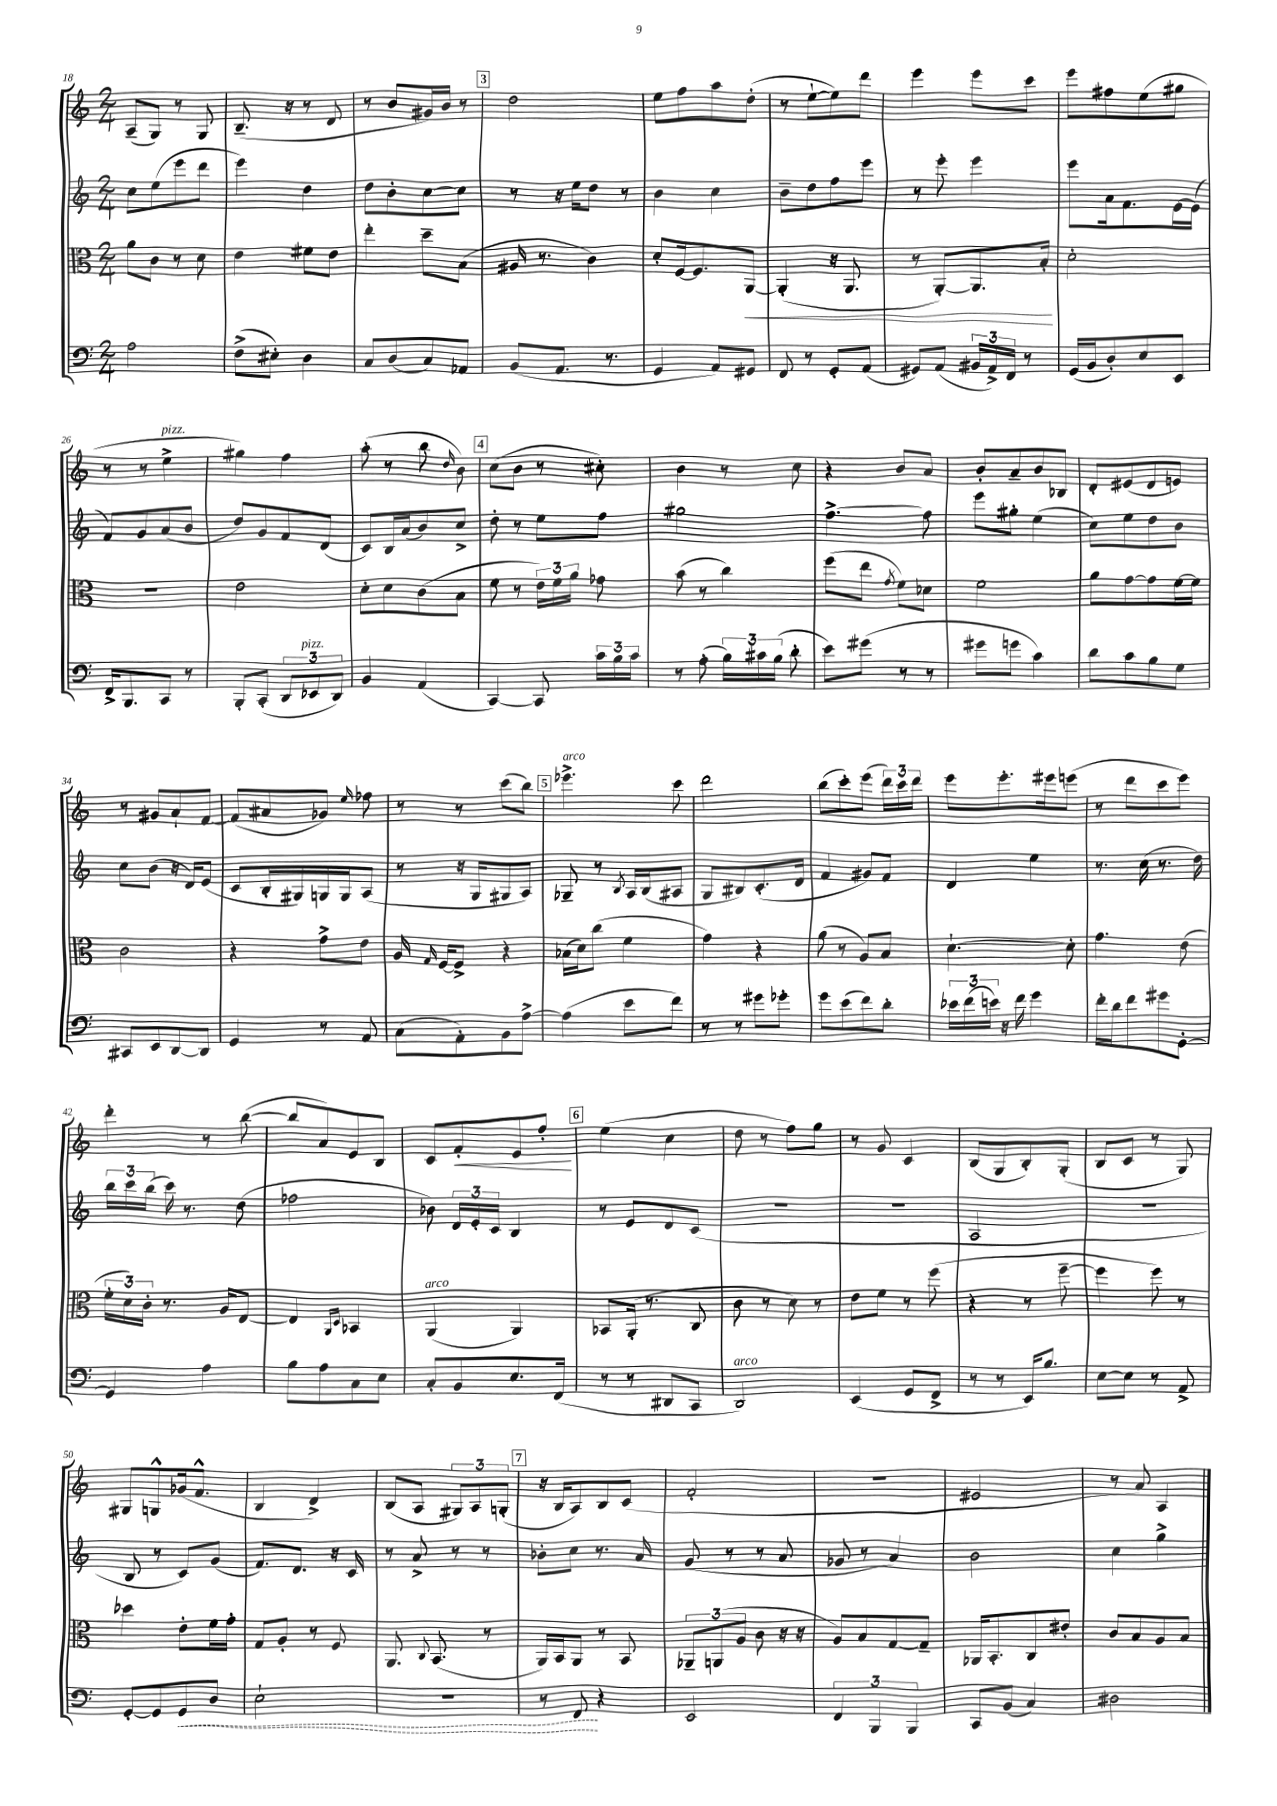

**kern	**dynam	**kern	**dynam	**kern	**kern	**dynam
*part4	*part4	*part3	*part3	*part2	*part1	*part1
*staff4	*staff4	*staff3	*staff3	*staff2	*staff1	*staff1
*clefF4	*	*clefC3	*	*clefG2	*clefG2	*
*k[]	*	*k[]	*	*k[]	*k[]	*
*M2/4	*	*M2/4	*	*M2/4	*M2/4	*
=18	=18	=18	=18	=18	=18	=18
2A\	.	8a\L	.	8cc\L	(8A~/L	.
.	.	8c\J	.	(8ee\	8G/J)	.
.	.	8r	.	8eee\	8r	.
.	.	8d\	.	8ddd\J	8G/	.
=19	=19	=19	=19	=19	=19	=19
(8F^\L	.	4e\	.	4eee\)	(8.B~/	.
8E#X'\J)	.	.	.	.	.	.
.	.	.	.	.	16r	.
4D\	.	8f#X\L	.	4dd\	8r	.
.	.	8e\J	.	.	8d/	.
=20	=20	=20	=20	=20	=20	=20
8C/L	.	4ee'\	.	8dd\L	8r	.
(8D/	.	.	.	8b'\	8b/L	.
8C/)	.	8dd~\L	.	[8cc\	16g#X/L)	.
.	.	.	.	.	16b/JJ	.
8AA-X/J	.	(8B\J	.	8cc\J]	8r	.
!!LO:REH:place=s1:t=3
=21	=21	=21	=21	=21	=21	=21
(8BB/L	.	16A#X/	.	8r	2dd\	.
.	.	8.r	.	.	.	.
8.AA/J	.	.	.	16r	.	.
.	.	.	.	16ee\KL	.	.
.	.	4c\)	.	8dd\J	.	.
8.r	.	.	.	.	.	.
.	.	.	.	8r	.	.
=22	=22	=22	=22	=22	=22	=22
4GG/	.	8d'/L	.	4b\	8ee\L	.
.	.	[16F/k	.	.	8ff\	.
.	.	8.F/]	.	.	.	.
8AA/L)	.	.	.	4cc\	8aa\	.
!	!	!	!LO:HP:b	!	!	!
8GG#X/J	.	[8AA/J	<	.	(8dd'\J	.
=23	=23	=23	=23	=23	=23	=23
8FF/	.	(4AA'/]	.	8b~\L	8r	.
8r	.	.	.	8dd\	[8ee`\L	.
8GG'/L	.	16r	.	8ff\	8ee\])	.
.	.	8.AA/	.	.	.	.
(8AA/J	.	.	.	8eee\J	8ddd\J	.
=24	=24	=24	=24	=24	=24	=24
8GG#X/L)	.	8r	.	8r	4eee\	.
(8AA/J	.	[8AA'/L)	.	8eee'\	.	.
24BB#X/LL	.	8.AA/]	.	4eee\	8eee\L	.
24AA^/)	.	.	.	.	.	.
24FF/JJ	.	.	.	.	.	.
8r	.	.	.	.	8ccc\J	.
.	.	16B'/Jk	.	.	.	.
.	.	.	[	.	.	.
=25	=25	=25	=25	=25	=25	=25
(16GG/LL	.	2d'\	.	8eee\L	8eee\L	.
16BB/J	.	.	.	.	.	.
8D'/)	.	.	.	16a\k	8ff#X\	.
.	.	.	.	8.f\	.	.
8E/	.	.	.	.	(8ee\	.
8EE/J	.	.	.	[16e\L	8gg#X\J	.
.	.	.	.	(16e\JJ]	.	.
!!LO:LB:g=z
=26	=26	=26	=26	=26	=26	=26
16FF^/KL	.	2r	.	8f/L)	8r	.
8.BBB/	.	.	.	.	.	.
.	.	.	.	8g/	8r	.
!	!	!	!	!	!LO:TX:a:i:t=pizz.	!
8CC/J	.	.	.	(8a/	4ee^\	.
8r	.	.	.	8b/J	.	.
=27	=27	=27	=27	=27	=27	=27
8BBB'/L	.	2e\	.	8dd/L)	4gg#X\)	.
(8CC'/J	.	.	.	8g/	.	.
12DD/L	.	.	.	8f/	4ff\	.
!LO:TX:a:i:t=pizz.	!	!	!	!	!	!
12EE-X/	.	.	.	.	.	.
.	.	.	.	(8d/J	.	.
12DD/J)	.	.	.	.	.	.
=28	=28	=28	=28	=28	=28	=28
4BB/	.	8d'\L	.	8c/L)	(8aa'\	.
.	.	8d\	.	16B/L	8r	.
.	.	.	.	(16a/J	.	.
(4AA/	.	(8c\	.	8b/)	8bb\	.
.	.	.	.	.	16qqdd/	.
.	.	8B\J	.	8cc^/J	8b\)	.
!!LO:REH:place=s1:t=4
=29	=29	=29	=29	=29	=29	=29
[4CC/)	.	8f\	.	8dd'\	(8cc\L	.
.	.	8r	.	8r	8b\J	.
8CC/]	.	24e\LL)	.	8ee\L	8r	.
.	.	24f\	.	.	.	.
.	.	24a\JJ	.	.	.	.
24c\LL	.	8g-X\	.	8ff\J	8cc#X'\)	.
24B\	.	.	.	.	.	.
24c\JJ	.	.	.	.	.	.
=30	=30	=30	=30	=30	=30	=30
8r	.	(8b\	.	2gg#X\	4b\	.
(8A'\	.	8r	.	.	.	.
24B\LL)	.	4cc\)	.	.	8r	.
24c#X\	.	.	.	.	.	.
(24B\JJ	.	.	.	.	.	.
8d'\	.	.	.	.	8cc\	.
=31	=31	=31	=31	=31	=31	=31
8e\L)	.	(8ff\L	.	[4.ff^\	4r	.
(8g#X\J	.	8ee\J	.	.	.	.
.	.	8qg/	.	.	.	.
8r	.	8f\L)	.	.	8b/L	.
8r	.	8d-X\J	.	8ff\]	8a/J	.
=32	=32	=32	=32	=32	=32	=32
8g#X\L	.	2f\	.	8eee\L	8b'/L	.
8gn\J	.	.	.	8gg#X'\J	8a~/	.
4c\)	.	.	.	(4ee\	8b/	.
.	.	.	.	.	8B-X/J	.
=33	=33	=33	=33	=33	=33	=33
8d\L	.	8a\L	.	8cc\L)	8d'/L	.
8c\	.	[8g\	.	8ee\	(8e#X/	.
8B\	.	8g\]	.	8dd\	8d/	.
8G\J	.	[16f\L	.	8b\J	8en/J)	.
.	.	16f\JJ]	.	.	.	.
!!LO:LB:g=z
=34	=34	=34	=34	=34	=34	=34
8CC#X/L	.	2c\	.	8cc\L	8r	.
8EE/	.	.	.	(8b\J	8g#X/L	.
[8DD/	.	.	.	16r	8a`/	.
.	.	.	.	16d/KL)	.	.
8DD/J]	.	.	.	(8e/J	[8f/J	.
=35	=35	=35	=35	=35	=35	=35
4GG/	.	4r	.	8c/L	(8f/L]	.
.	.	.	.	16B'/L	8a#X/	.
.	.	.	.	16G#X/)	.	.
8r	.	8g^\L	.	16Gn/	8g-X/J)	.
.	.	.	.	16G/J	.	.
.	.	.	.	.	16qqee/	.
8AA/	.	8e\J	.	(8A/J	8ff-X\	.
=36	=36	=36	=36	=36	=36	=36
(8C\L	.	16A/	.	8r	8r	.
.	.	16qqG/	.	.	.	.
.	.	[16F/KL	.	.	.	.
8AA'\)	.	8F^/J]	.	16r	8r	.
.	.	.	.	16G/KL	.	.
8BB\	.	4r	.	8G#X/	(8ccc\L	.
[8A^\J	.	.	.	8A/J)	8bb\J)	.
!!LO:REH:place=s1:t=5
=37	=37	=37	=37	=37	=37	=37
!	!	!	!	!	!LO:TX:a:i:t=arco	!
(4A\]	.	(16B-X\LL	.	8G-X~/	4.eee-X^\	.
.	.	16d\J)	.	.	.	.
.	.	(8cc\J	.	8r	.	.
.	.	.	.	8qB/	.	.
8e\L	.	4f\	.	16A/LL	.	.
.	.	.	.	(16B/J	.	.
8f\J)	.	.	.	8A#X/J	8ccc\	.
=38	=38	=38	=38	=38	=38	=38
8r	.	4g\)	.	8G/L	2ddd\	.
8r	.	.	.	8B#X/)	.	.
8g#X\L	.	4r	.	(8.c'/	.	.
8g-X'\J	.	.	.	.	.	.
.	.	.	.	16d/Jk	.	.
=39	=39	=39	=39	=39	=39	=39
8g\L	.	(8a\	.	4f/	(8bb\L	.
(8e\	.	8r	.	.	8ccc'\)	.
8f\)	.	8A/L)	.	8g#X/L)	(8eee\J	.
8d'\J	.	8B/J	.	8f/J	24ddd\LL)	.
.	.	.	.	.	24ccc\	.
.	.	.	.	.	24ddd\JJ	.
=40	=40	=40	=40	=40	=40	=40
24e-X\LL	.	[4.d`\	.	4d/	8eee\L	.
(24f\	.	.	.	.	.	.
24en\JJ)	.	.	.	.	.	.
16r	.	.	.	.	8.eee'\	.
16f\	.	.	.	.	.	.
4g\	.	.	.	4ee\	.	.
.	.	.	.	.	16eee#X\k	.
.	.	8d'\]	.	.	(8eeen\J	.
=41	=41	=41	=41	=41	=41	=41
16f'\LL	.	4.g\	.	8.r	8r	.
16d\J	.	.	.	.	.	.
8f\	.	.	.	.	8ddd\L	.
.	.	.	.	(16cc\	.	.
8g#X\	.	.	.	8.r	8ccc\	.
[8GG'\J	.	(8e\	.	.	8eee\J)	.
.	.	.	.	16dd\)	.	.
!!LO:LB:g=z
=42	=42	=42	=42	=42	=42	=42
4GG/]	.	24f'\LL	.	24bb\LL	4ddd'\	.
.	.	24d\)	.	24ccc\	.	.
.	.	24c'\JJ	.	(24bb\JJ	.	.
.	.	8.r	.	16ccc\)	.	.
.	.	.	.	8.r	.	.
4A\	.	.	.	.	8r	.
.	.	16A/KL	.	.	.	.
.	.	[8E/J	.	(8dd\	([8bb\	.
=43	=43	=43	=43	=43	=43	=43
8B\L	.	4E/]	.	2ff-X\	8bb/L]	.
8A\	.	.	.	.	8a/)	.
.	.	16qqAA/LL	.	.	.	.
.	.	16qqD/JJ	.	.	.	.
8C\	.	4BB-X/	.	.	8e/	.
8E\J	.	.	.	.	8B/J	.
=44	=44	=44	=44	=44	=44	=44
!	!	!LO:TX:a:i:t=arco	!	!	!	!
8C'/L	.	(4AA/	.	8b-X\)	8c/L	.
!	!	!	!	!	!	!LO:HP:b
8BB/	.	.	.	24d/LL	8f'/	<
.	.	.	.	24e'/	.	.
.	.	.	.	24c/JJ	.	.
8.E/	.	4AA/)	.	4B/	8e/	.
.	.	.	.	.	8ff'/J	.
(16FF/Jk	.	.	.	.	.	.
.	.	.	.	.	.	[
!!LO:REH:place=s1:t=6
=45	=45	=45	=45	=45	=45	=45
8r	.	8BB-X/L	.	8r	(4ee\	.
8r	.	(16AA'/Jk	.	8e/L	.	.
.	.	8.r	.	.	.	.
8DD#X/L	.	.	.	8d/	4cc\	.
8CC/J	.	8C/	.	(8c/J	.	.
=46	=46	=46	=46	=46	=46	=46
!LO:TX:a:i:t=arco	!	!	!	!	!	!
2DD/)	.	8c\	.	2r	8dd\	.
.	.	8r	.	.	8r	.
.	.	8d\)	.	.	8ff\L)	.
.	.	8r	.	.	8gg\J	.
=47	=47	=47	=47	=47	=47	=47
(4EE/	.	8e\L	.	2r	8r	.
.	.	8f\J	.	.	8g/	.
8GG/L	.	8r	.	.	4c/	.
8FF^/J	.	(8ff\	.	.	.	.
=48	=48	=48	=48	=48	=48	=48
8r	.	4r	.	2A/	(8B/L	.
8r	.	.	.	.	8G/	.
16EE/KL)	.	8r	.	.	8B'/)	.
8.B/J	.	.	.	.	.	.
.	.	[8ff~\	.	.	(8G'/J	.
=49	=49	=49	=49	=49	=49	=49
[8E\L	.	4ff\]	.	2r	8B/L	.
8E\J]	.	.	.	.	8c/J	.
8r	.	8ff\)	.	.	8r	.
8AA^/	.	8r	.	.	8G/)	.
!!LO:LB:g=z
=50	=50	=50	=50	=50	=50	=50
[8GG'/L	.	4dd-X\	.	8B/	8G#X/L	.
8GG/]	.	.	.	8r	8Gn^^/	.
!	!LO:HP:b	!	!	!	!	!
8GG/	<	8e'\L	.	8c/L)	(16g-X/k	.
.	.	.	.	.	8.f^^/J	.
8D/J	.	16f\L	.	(8g/J	.	.
.	.	16g'\JJ	.	.	.	.
=51	=51	=51	=51	=51	=51	=51
2E`\	.	8G/L	.	8.f/L)	4B/	.
.	.	8A'/J	.	.	.	.
.	.	.	.	8.d/J	.	.
.	.	8r	.	.	4d^/)	.
.	.	8F/	.	16r	.	.
.	.	.	.	16c/	.	.
=52	=52	=52	=52	=52	=52	=52
2r	.	8.AA/	.	8r	(8B/L	.
.	.	.	.	8a^/	8A/J	.
.	.	8qqC/	.	.	.	.
.	.	(8.BB/	.	.	.	.
.	.	.	.	8r	12G#X/L)	.
.	.	.	.	.	12A/	.
.	.	8r	.	8r	.	.
.	.	.	.	.	(12Gn'/J	.
!!LO:REH:place=s1:t=7
=53	=53	=53	=53	=53	=53	=53
8r	.	16AA/LL)	.	8b-X'\L	16r	.
.	.	16BB/J	.	.	16B/KL	.
8FF/	.	8AA/J	.	8cc\J	8A/)	.
4r	[	8r	.	8.r	8B/	.
.	.	8BB/	.	.	(8c/J	.
.	.	.	.	16a/	.	.
=54	=54	=54	=54	=54	=54	=54
2EE/	.	12AA-X~/L	.	(8g/	2f'/	.
.	.	(12AAn/	.	.	.	.
.	.	.	.	8r	.	.
.	.	12A/J	.	.	.	.
.	.	8c\	.	8r	.	.
.	.	16r	.	8a/	.	.
.	.	16r	.	.	.	.
=55	=55	=55	=55	=55	=55	=55
6FF/	.	8A/L)	.	8g-X/	2r	.
.	.	8B/	.	8r	.	.
6BBB/	.	.	.	.	.	.
.	.	[8G/	.	4a/)	.	.
6BBB/	.	.	.	.	.	.
.	.	8G~/J]	.	.	.	.
=56	=56	=56	=56	=56	=56	=56
8CC/L	.	16AA-X/KL	.	2b\	2e#X/	.
.	.	8.BB'/	.	.	.	.
(8BB/J	.	.	.	.	.	.
4C/)	.	8C/	.	.	.	.
.	.	8e#X'/J	.	.	.	.
=57	=57	=57	=57	=57	=57	=57
2D#X\	.	8c/L	.	4cc\	8r	.
.	.	8B/	.	.	8a/)	.
.	.	8A/	.	4gg^\	4A/	.
.	.	8B/J	.	.	.	.
==	==	==	==	==	==	==
*-	*-	*-	*-	*-	*-	*-
